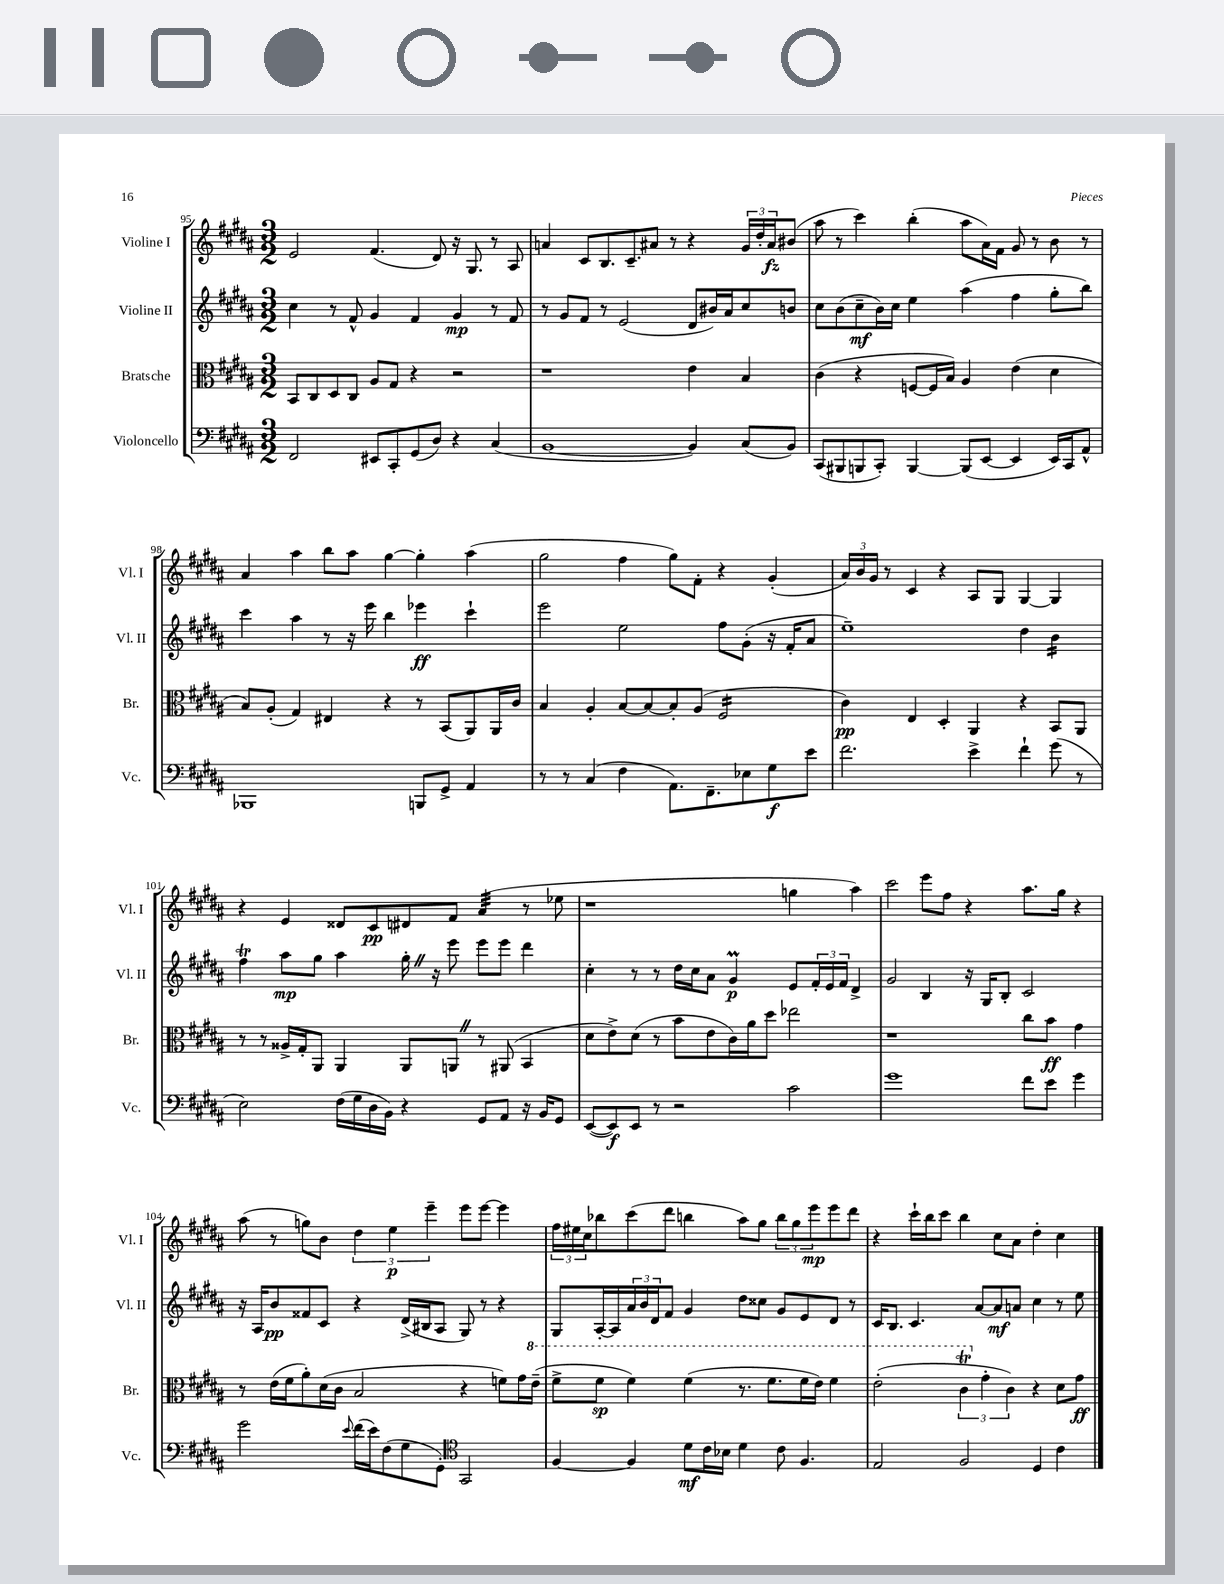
<<
\new StaffGroup <<
\new Staff = "s0" \with { instrumentName = "Violine I" shortInstrumentName = "Vl. I" } {
    \clef treble \key b \major \numericTimeSignature \time 3/2
    e'2 fis'4.( dis'8) r16 gis8. r8 ais8 |
    a'4 cis'8 b8. cis'8.-- ais'8 r8 r4 \tuplet 3/2 { gis'16 dis''16-. ais'16\fz } bis'8( |
    ais''8 r8 cis'''4) b''4-.( ais''8 ais'16) fis'16 gis'8 r8 b'8 r8 |
    ais'4 ais''4 b''8 ais''8 gis''4~ gis''4-. ais''4( |
    gis''2 fis''4 gis''8) fis'8-. r4 gis'4-.( |
    \tuplet 3/2 { ais'16) b'16 gis'16 } r8 cis'4 r4 ais8 gis8 gis4~ gis4 |
    r4 e'4 disis'8 cis'8\pp dis'8 fis'8 ais'4:32( r8 ees''8 |
    r1 g''4 ais''4) |
    cis'''2 e'''8 fis''8 r4 ais''8. gis''16 r4 |
    ais''8( r8 g''8) b'8 \tuplet 3/2 { dis''4 e''4\p e'''4-- } e'''8 e'''8~ e'''4 |
    \tuplet 3/2 { fis''16 eis''16 cis''16 } bes''8 cis'''8( dis'''8 b''4 ais''8) gis''8 \tuplet 3/2 { b''8 gis''8 e'''8\mp } e'''8 dis'''8 |
    r4 cis'''16-! b''16 cis'''8 b''4 cis''8 ais'8 dis''4-. cis''4 \bar "|." |
}
\new Staff = "s1" \with { instrumentName = "Violine II" shortInstrumentName = "Vl. II" } {
    \clef treble \key b \major \numericTimeSignature \time 3/2
    cis''4 r8 fis'8-^ gis'4 fis'4 gis'4\mp r8 fis'8 |
    r8 gis'8 fis'8 r8 e'2( dis'8 bis'16) ais'16 cis''8 b'8 |
    cis''8 b'8( cis''8--\mf b'16) cis''16 e''4 ais''4( fis''4 gis''8-. b''8) |
    cis'''4 ais''4 r8 r16 e'''16 b''4 ees'''4\ff cis'''4-! |
    e'''2 e''2 fis''8 gis'8-.( r16 fis'16-. ais'8 |
    e''1--) dis''4 b'4:16 |
    fis''4\trill ais''8\mp gis''8 ais''4 gis''16-. \once \override BreathingSign.text = \markup { \musicglyph "scripts.caesura.straight" } \breathe r16 e'''8 e'''8 e'''8 dis'''4 |
    cis''4-. r8 r8 dis''16 cis''16 ais'8 gis'4\prall\p e'8 \tuplet 3/2 { fis'16-. e'16 fis'16 } dis'4-> |
    gis'2 b4 r16 gis16 b8-. cis'2 |
    r16 ais16 b'8\pp fisis'8 cis'8 r4 dis'16->( bis16 ais8 gis8) r8 r4 |
    gis8 ais16~-. ais16 \tuplet 3/2 { ais'16 b'16 dis'16 } fis'8 gis'4 dis''8 cisis''8 gis'8 e'8 dis'8 r8 |
    cis'16 b8. cis'4. ais'8~ ais'8\mf a'8 cis''4 r8 e''8 \bar "|." |
}
\new Staff = "s2" \with { instrumentName = "Bratsche" shortInstrumentName = "Br." } {
    \clef alto \key b \major \numericTimeSignature \time 3/2
    b,8 cis8 dis8 cis8 ais8 gis8 r4 r2 |
    r1 e'4 b4 |
    cis'4( r4 f8~ f16 b16) ais4 e'4( dis'4 |
    b8) ais8-.( gis4) eis4 r4 r8 b,8( ais,8) ais,16 cis'16 |
    b4 ais4-. b8~ b8~ b8-. ais8( fis2:16 |
    cis'4\pp) e4 dis4-. ais,4 r4 b,8 ais,8 |
    r8 r8 aisis16-> gis16-. ais,8 ais,4 ais,8 a,8 \once \override BreathingSign.text = \markup { \musicglyph "scripts.caesura.straight" } \breathe r8 ais,8( b,4 |
    dis'8 e'8->) dis'8( r8 b'8 e'8 cis'16) ais'16 dis''8 ees''2 |
    r1 cis''8 b'8\ff gis'4 |
    r8 e'16( fis'16 ais'8-.) dis'16( cis'16 b2 r4 f'8) gis'16 \ottava #1 e''16--( |
    fis''8-> fis''8\sp fis''4) fis''4( r8. fis''8. fis''16 e''16) fis''4 |
    e''2-.( \tuplet 3/2 { cis''4\trill \ottava #0 gis'4-. cis'4) } r4 dis'8 gis'8\ff \bar "|." |
}
\new Staff = "s3" \with { instrumentName = "Violoncello" shortInstrumentName = "Vc." } {
    \clef bass \key b \major \numericTimeSignature \time 3/2
    fis,2 eis,8 cis,8-. gis,8( dis8) r4 cis4( |
    b,1~ b,4) cis8( b,8) |
    cis,8( bis,,8 b,,8 cis,8-.) b,,4~ b,,8( e,8~ e,4 e,16) cis,16 ais,8-^ |
    bes,,1 b,,8 gis,8-> ais,4 |
    r8 r8 cis4( fis4 ais,8.) fis,8.-- ees8 gis8\f e'8 |
    fis'2. e'4-> fis'4-! gis'8( r8 |
    e2) fis16( gis16 dis16 b,16) r4 gis,8 ais,8 r16 b,16 gis,8 |
    e,8~( e,8\f) e,8 r8 r2 cis'2 |
    gis'1 fis'8 e'8 gis'4 |
    gis'2 \appoggiatura { e'8 } fis'16( e'16) fis8( gis8 gis,8-.) \clef tenor gis,2 |
    fis4~ fis4 dis'8\mf cis'16 bes16 dis'4 cis'8 fis4. |
    e2 fis2 dis4 cis'4 \bar "|." |
}
>>
>>
\layout { \context { \Score currentBarNumber = #95 } }
